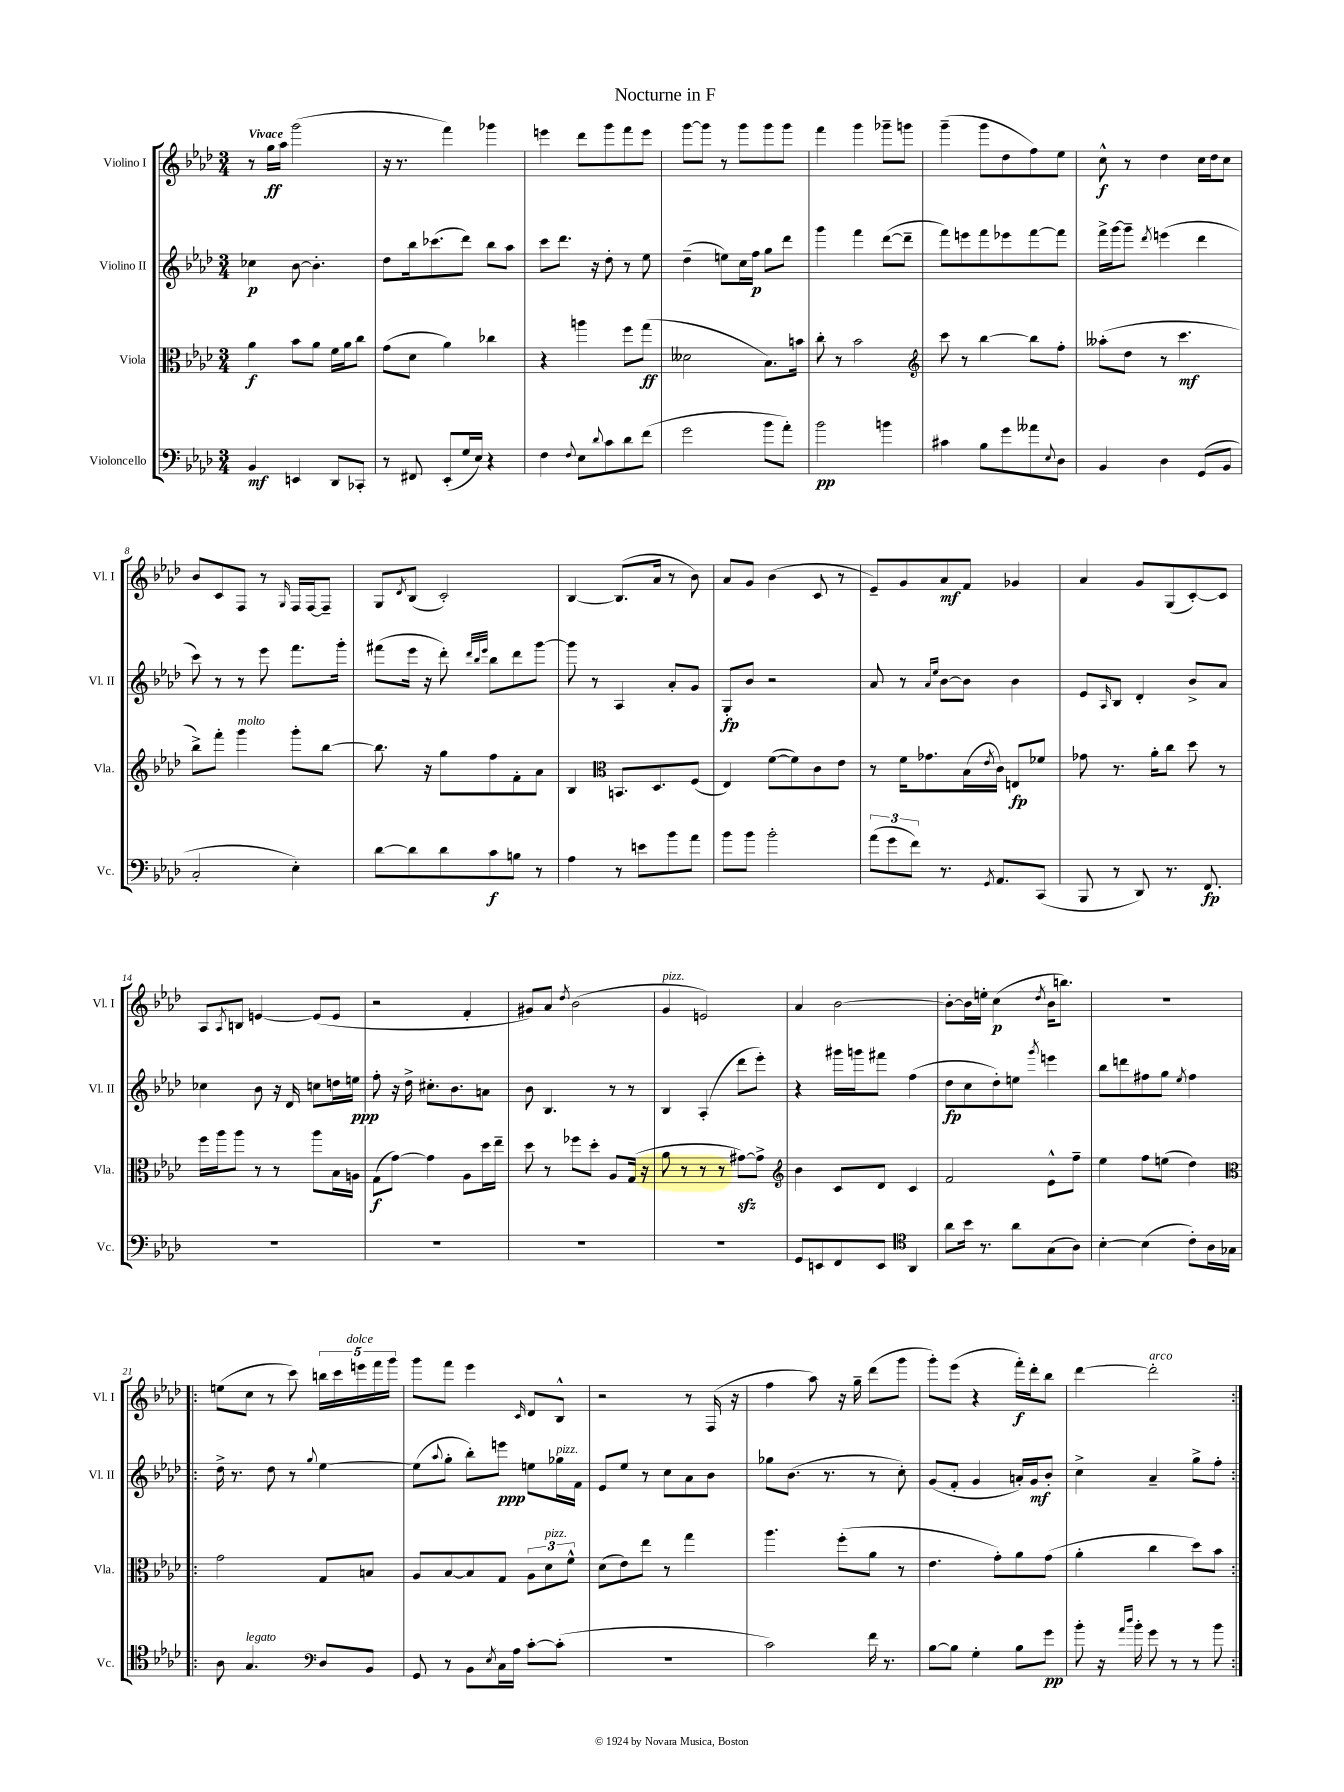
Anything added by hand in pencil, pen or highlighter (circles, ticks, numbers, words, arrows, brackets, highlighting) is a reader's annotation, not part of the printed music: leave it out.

**kern	**dynam	**kern	**dynam	**kern	**dynam	**kern	**dynam
*part4	*part4	*part3	*part3	*part2	*part2	*part1	*part1
*staff4	*staff4	*staff3	*staff3	*staff2	*staff2	*staff1	*staff1
*I"Violoncello	*	*I"Viola	*	*I"Violino II	*	*I"Violino I	*
*I'Vc.	*	*I'Vla.	*	*I'Vl. II	*	*I'Vl. I	*
*clefF4	*	*clefC3	*	*clefG2	*	*clefG2	*
*k[b-e-a-d-]	*	*k[b-e-a-d-]	*	*k[b-e-a-d-]	*	*k[b-e-a-d-]	*
*M3/4	*	*M3/4	*	*M3/4	*	*M3/4	*
=1	=1	=1	=1	=1	=1	=1	=1
!	!	!	!	!	!	!LO:TX:a:B:t=Vivace	!
4BB-/	mf	4a-\	f	4cc-X\	p	8r	.
.	.	.	.	.	.	16gg\LL	ff
.	.	.	.	.	.	16aa-\JJ	.
4EEn/	.	8b-\L	.	[8b-\	.	(2ggg\	.
.	.	8a-\J	.	4.b-'\]	.	.	.
8DD-/L	.	16f\LL	.	.	.	.	.
.	.	16a-\J	.	.	.	.	.
8CC-X'/J	.	8cc\J	.	.	.	.	.
=2	=2	=2	=2	=2	=2	=2	=2
8r	.	(8g\L	.	8dd-\L	.	16r	.
.	.	.	.	.	.	8.r	.
8FF#X/	.	8d-\J	.	16bb-\k	.	.	.
.	.	.	.	(8.ccc-X\	.	.	.
(8EE-'/L	.	4a-\)	.	.	.	4fff\)	.
16G/L	.	.	.	8ddd-\J)	.	.	.
16E-/JJ)	.	.	.	.	.	.	.
4r	.	4cc-X\	.	8bb-\L	.	4ggg-X\	.
.	.	.	.	8aa-\J	.	.	.
=3	=3	=3	=3	=3	=3	=3	=3
4F\	.	4r	.	8ccc\L	.	4eeen\	.
.	.	.	.	8.ddd-\J	.	.	.
8qqF/	.	.	.	.	.	.	.
8E-\L	.	4aan\	.	.	.	8ddd-\L	.
.	.	.	.	16r	.	.	.
8qqd-/	.	.	.	.	.	.	.
8c\	.	.	.	8dd-'\	.	8ggg\	.
8d-\	.	8ff\L	.	8r	.	8fff\	.
(8f\J	.	(8gg\J	ff	8ee-\	.	8eee\J	.
=4	=4	=4	=4	=4	=4	=4	=4
2g\	.	2d--X\	.	(4dd-~\	.	[8ggg\L	.
.	.	.	.	.	.	8ggg\J]	.
.	.	.	.	8een\L)	.	8r	.
.	.	.	.	16cc\L	.	8ggg\L	.
.	.	.	.	16ff\JJ	p	.	.
8b-\L	.	8.B-\L)	.	8gg\L	.	8ggg\	.
8a-'\J)	.	.	.	8ddd-\J	.	8ggg\J	.
.	.	16bn\Jk	.	.	.	.	.
=5	=5	=5	=5	=5	=5	=5	=5
2b-\	pp	8cc'\	.	4ggg\	.	4fff\	.
.	.	8r	.	.	.	.	.
.	.	2b-\	.	4fff\	.	4ggg\	.
4bn\	.	.	.	([8ddd-\L	.	8ggg-X~\L	.
.	.	.	.	8ddd-~\J]	.	8gggn\J	.
=6	=6	=6	=6	=6	=6	=6	=6
*	*	*clefG2	*	*	*	*	*
4c#X\	.	8ccc\	.	8fff\L)	.	(4ggg~\	.
.	.	8r	.	8eeen\	.	.	.
8B-\L	.	[4bb-\	.	8fff\	.	8ggg\L	.
8g\	.	.	.	8eee-X\	.	8dd-\	.
8a--X\	.	8bb-\L]	.	[8fff\	.	8ff\)	.
8qqE-/	.	.	.	.	.	.	.
8D-\J	.	8ff'\J	.	8fff\J]	.	8ee-\J	.
=7	=7	=7	=7	=7	=7	=7	=7
4BB-/	.	(8aa--X'\L	.	16fff^\LL	.	8cc^^\	f
.	.	.	.	[16ggg\J	.	.	.
.	.	8dd-\J	.	8ggg~\J]	.	8r	.
.	.	.	.	8qddd-/	.	.	.
4D-\	.	8r	.	(4eeen\	.	4dd-\	.
.	.	4.ccc\	mf	.	.	.	.
(8GG/L	.	.	.	4ddd-\	.	16cc\LL	.
.	.	.	.	.	.	16dd-\J	.
8BB-/J	.	.	.	.	.	8cc\J	.
!!LO:LB:g=z
=8	=8	=8	=8	=8	=8	=8	=8
2C'/	.	8bb-^\L)	.	8ccc\)	.	8b-/L	.
.	.	8fff'\J	.	8r	.	8c/	.
!	!	!LO:TX:a:i:t=molto	!	!	!	!	!
.	.	4ggg\	.	8r	.	8F/J	.
.	.	.	.	8eee-\	.	8r	.
.	.	.	.	.	.	16qqG/	.
4E-'\)	.	8ggg'\L	.	8.fff\L	.	16F/LL	.
.	.	.	.	.	.	[16F/J	.
.	.	[8bb-\J	.	.	.	8F~/J]	.
.	.	.	.	16ggg'\Jk	.	.	.
=9	=9	=9	=9	=9	=9	=9	=9
[8d-\L	.	8.bb-\]	.	(8fff#X\L	.	8G/L	.
.	.	.	.	.	.	8qd-/	.
8d-\]	.	.	.	16eee-\Jk	.	(8B-/J	.
.	.	16r	.	16r	.	.	.
8d-\	.	8gg\L	.	8ddd-'\)	.	2c'/)	.
.	.	.	.	32qqddd-/LLL	.	.	.
.	.	.	.	32qqbb-/	.	.	.
.	.	.	.	32qqeee-/JJJ	.	.	.
8c\	f	8ff\	.	8bb-\L	.	.	.
8Bn\J	.	8f'\	.	8ddd-\	.	.	.
8r	.	8a-\J	.	[8ggg\J	.	.	.
=10	=10	=10	=10	=10	=10	=10	=10
4A-\	.	4B-/	.	8ggg\]	.	[4B-/	.
.	.	.	.	8r	.	.	.
*	*	*clefC3	*	*	*	*	*
8r	.	8.BBn/L	.	4A-/	.	(8.B-/L]	.
8en\L	.	.	.	.	.	.	.
.	.	8.D-/	.	.	.	16a-/Jk	.
8b-\	.	.	.	8a-'/L	.	8r	.
8a-\J	.	(8F/J	.	8g/J	.	8b-\)	.
=11	=11	=11	=11	=11	=11	=11	=11
8b-\L	.	4E-/)	.	8G'/L	fp	8a-/L	.
8b-\J	.	.	.	8b-/J	.	8g/J	.
2b-'\	.	([8f\L	.	2r	.	(4b-\	.
.	.	8f\])	.	.	.	.	.
.	.	8c\	.	.	.	8c/	.
.	.	8e-\J	.	.	.	8r	.
=12	=12	=12	=12	=12	=12	=12	=12
(12a-\L	.	8r	.	8a-/	.	8e-~/L)	.
12g\	.	.	.	.	.	.	.
.	.	16f\KL	.	8r	.	8g/	.
12f\J)	.	.	.	.	.	.	.
.	.	8.g-X\	.	.	.	.	.
.	.	.	.	16qqa-/LL	.	.	.
.	.	.	.	16qqee-/JJ	.	.	.
8.r	.	.	.	[8b-\L	.	8a-/	mf
.	.	(16B-\L	.	8b-\J]	.	8f/J	.
8qGG/	.	8qe-/	.	.	.	.	.
8.AA-/L	.	16c\JJ)	.	.	.	.	.
.	.	8En/L	fp	4b-\	.	4g-X/	.
(8CC/J	.	8f-X/J	.	.	.	.	.
=13	=13	=13	=13	=13	=13	=13	=13
8BBB-/	.	8g-X\	.	8e-/L	.	4a-/	.
.	.	.	.	16qqA-/	.	.	.
8r	.	8.r	.	8B-/J	.	.	.
8DD-/)	.	.	.	4d-'/	.	8g/L	.
.	.	16a-'\KL	.	.	.	.	.
8.r	.	8cc\J	.	.	.	(8G/	.
.	.	8dd-\	.	8b-^/L	.	[8c'/)	.
8.FF/	fp	.	.	.	.	.	.
.	.	8r	.	8a-/J	.	8c/J]	.
!!LO:LB:g=z
=14	=14	=14	=14	=14	=14	=14	=14
2.r	.	16ff\LL	.	4cc-X\	.	8A-/L	.
.	.	16aa-\J	.	.	.	.	.
.	.	.	.	.	.	8qA-/	.
.	.	8aa-\J	.	.	.	8Bn/J	.
.	.	8r	.	8b-\	.	[4en/	.
.	.	8r	.	16r	.	.	.
.	.	.	.	16d-/	.	.	.
.	.	8aa-\L	.	8ccn\L	.	(8e/L]	.
.	.	16B-\L	.	16ddn\L	.	8e/J	.
.	.	16An\JJ	.	16een\JJ	ppp	.	.
=15	=15	=15	=15	=15	=15	=15	=15
2.r	.	(8G\L	f	8ff'\	.	2r	.
.	.	[8g\J)	.	16r	.	.	.
.	.	.	.	16dd-^\	.	.	.
.	.	4g\]	.	8.cc#X'\L	.	.	.
.	.	.	.	8.b-\	.	.	.
.	.	8A-\L	.	.	.	4f'/	.
.	.	16dd-\L	.	8an\J	.	.	.
.	.	16ee-~\JJ	.	.	.	.	.
=16	=16	=16	=16	=16	=16	=16	=16
2.r	.	8dd-\	.	8b-\	.	8g#X/L)	.
.	.	8r	.	4.B-/	.	8a-/J	.
.	.	.	.	.	.	8qdd-/	.
.	.	8ff-X\L	.	.	.	(2b-\	.
.	.	8dd-'\J	.	.	.	.	.
.	.	8A-/L	.	8r	.	.	.
.	.	(16G/Jk	.	8r	.	.	.
.	.	16r	.	.	.	.	.
=17	=17	=17	=17	=17	=17	=17	=17
!	!	!	!	!	!	!LO:TX:a:i:t=pizz.	!
2.r	.	8a-\	.	4B-/	.	4g/	.
.	.	8r	.	.	.	.	.
.	.	8r	.	(4A-'/	.	2en/)	.
.	.	8r	.	.	.	.	.
.	.	[8g#Xzz\L)	.	8ddd-\L	.	.	.
.	.	8g#^\J]	.	8eee-'\J)	.	.	.
=18	=18	=18	=18	=18	=18	=18	=18
*	*	*clefG2	*	*	*	*	*
8GG/L	.	4b-\	.	4r	.	4a-/	.
8EEn/	.	.	.	.	.	.	.
8FF/	.	8c/L	.	16ggg#X\LL	.	[2b-\	.
.	.	.	.	16gggn\J	.	.	.
8EE/J	.	8d-/J	.	8fff#X\J	.	.	.
*clefC4	*	*	*	*	*	*	*
4AA-/	.	4c/	.	(4ff\	.	.	.
=19	=19	=19	=19	=19	=19	=19	=19
8a-\L	.	2f/	.	8dd-\L	fp	8b-'\L_	.
16b-\Jk	.	.	.	8cc\	.	16b-\L]	.
8.r	.	.	.	.	.	16een'\JJ	.
.	.	.	.	8dd-'\)	.	(4cc\	p
8a-\L	.	.	.	8een\J	.	.	.
.	.	.	.	8qggg/	.	8qdd-/	.
(8G\	.	8e-^^\L	.	4eeen\	.	16b-\KL	.
.	.	.	.	.	.	8.bbn\J)	.
8A-\J)	.	8ff~\J	.	.	.	.	.
=20	=20	=20	=20	=20	=20	=20	=20
[4B-'\	.	4ee-\	.	8bb-\L	.	2.r	.
.	.	.	.	8dddn\	.	.	.
(4B-\]	.	8ff\L	.	8ff#X\	.	.	.
.	.	(8een\J	.	8gg\J	.	.	.
.	.	.	.	8qee-/	.	.	.
8c'\L)	.	4dd-\)	.	4ff#\	.	.	.
16A-\L	.	.	.	.	.	.	.
16G-X\JJ	.	.	.	.	.	.	.
!!LO:LB:g=z
=21!|:	=21!|:	=21!|:	=21!|:	=21!|:	=21!|:	=21!|:	=21!|:
*	*	*clefC3	*	*	*	*	*
8A-\	.	2g\	.	16dd-^\	.	(8een\L	.
.	.	.	.	8.r	.	.	.
!LO:TX:a:i:t=legato	!	!	!	!	!	!	!
4.G/	.	.	.	.	.	8cc\J	.
.	.	.	.	8dd-\	.	8r	.
.	.	.	.	8r	.	8ccc\)	.
*clefF4	*	*	*	*	*	*	*
.	.	.	.	8qqgg/	.	.	.
8D-/L	.	8G/L	.	[4ee-\	.	20bbn\LL	.
.	.	.	.	.	.	20ccc\	.
!	!	!	!	!	!	!LO:TX:a:i:t=dolce	!
.	.	.	.	.	.	20eeen\	.
8BB-/J	.	8Bn/J	.	.	.	.	.
.	.	.	.	.	.	20fff\	.
.	.	.	.	.	.	20ggg\JJ	.
=22	=22	=22	=22	=22	=22	=22	=22
8GG/	.	8A-/L	.	(8ee-\L]	.	8ggg\L	.
.	.	.	.	8qqaa-/	.	.	.
8r	.	[8B-/	.	8gg'\J	.	8fff\J	.
8BB-\L	.	8B-/]	.	8bb-'\L)	.	4eee-\	.
8qE-/	.	.	.	.	.	.	.
16C\L	.	8G/J	.	8eeen\J	ppp	.	.
16A-\JJ	.	.	.	.	.	.	.
.	.	.	.	.	.	16qqc/	.
[8c'\L	.	12A-\L	.	8een\L	.	8d-/L	.
!	!	!LO:TX:a:i:t=pizz.	!	!	!	!	!
.	.	12d-\	.	.	.	.	.
!	!	!	!	!LO:TX:a:i:t=pizz.	!	!	!
(8c'\J]	.	.	.	16gg-X\L	.	8B-^^/J	.
.	.	12f^^\J	.	.	.	.	.
.	.	.	.	16f\JJ	.	.	.
=23	=23	=23	=23	=23	=23	=23	=23
2.r	.	(8d-\L	.	8e-/L	.	2r	.
.	.	8e-\)	.	8ee-/J	.	.	.
.	.	8ee-\J	.	8r	.	.	.
.	.	8r	.	8cc\L	.	.	.
.	.	4gg\	.	8a-\	.	8r	.
.	.	.	.	8b-\J	.	(16F/	.
.	.	.	.	.	.	16r	.
=24	=24	=24	=24	=24	=24	=24	=24
2c\)	.	4.aa-\	.	8gg-X\L	.	4ff\	.
.	.	.	.	(8.b-\J	.	.	.
.	.	.	.	.	.	8aa-\)	.
.	.	.	.	8.r	.	.	.
.	.	(8ff'\L	.	.	.	16r	.
.	.	.	.	.	.	16gg~\	.
16f\	.	8a-\J	.	8r	.	(8ddd-\L	.
8.r	.	.	.	.	.	.	.
.	.	8r	.	8cc'\)	.	8ggg\J	.
=25	=25	=25	=25	=25	=25	=25	=25
[8B-\L	.	4.e-\	.	(8g/L	.	8ggg'\L)	.
8B-\J]	.	.	.	8f'/J	.	(8eee-\J	.
4G'\	.	.	.	4g/	.	4r	.
.	.	8g'\L)	.	.	.	.	.
8B-\L	.	8a-\	.	16an'/LL)	.	16fff'\LL)	f
.	.	.	.	16g/J	mf	16ddd-'\J	.
8g\J	pp	(8g\J	.	8b-'/J	.	8bb-\J	.
=26	=26	=26	=26	=26	=26	=26	=26
8b-'\	.	4a-'\	.	4cc^\	.	[4ddd-\	.
16r	.	.	.	.	.	.	.
16qqa-/LL	.	.	.	.	.	.	.
16qqdd-/JJ	.	.	.	.	.	.	.
16b-'\	.	.	.	.	.	.	.
!	!	!	!	!	!	!LO:TX:a:i:t=arco	!
8g\	.	4cc\	.	4a-~/	.	2ddd-'\]	.
8r	.	.	.	.	.	.	.
8r	.	8dd-\L)	.	8gg^\L	.	.	.
8b-\	.	8b-\J	.	8ff'\J	.	.	.
=:|!	=:|!	=:|!	=:|!	=:|!	=:|!	=:|!	=:|!
*-	*-	*-	*-	*-	*-	*-	*-
